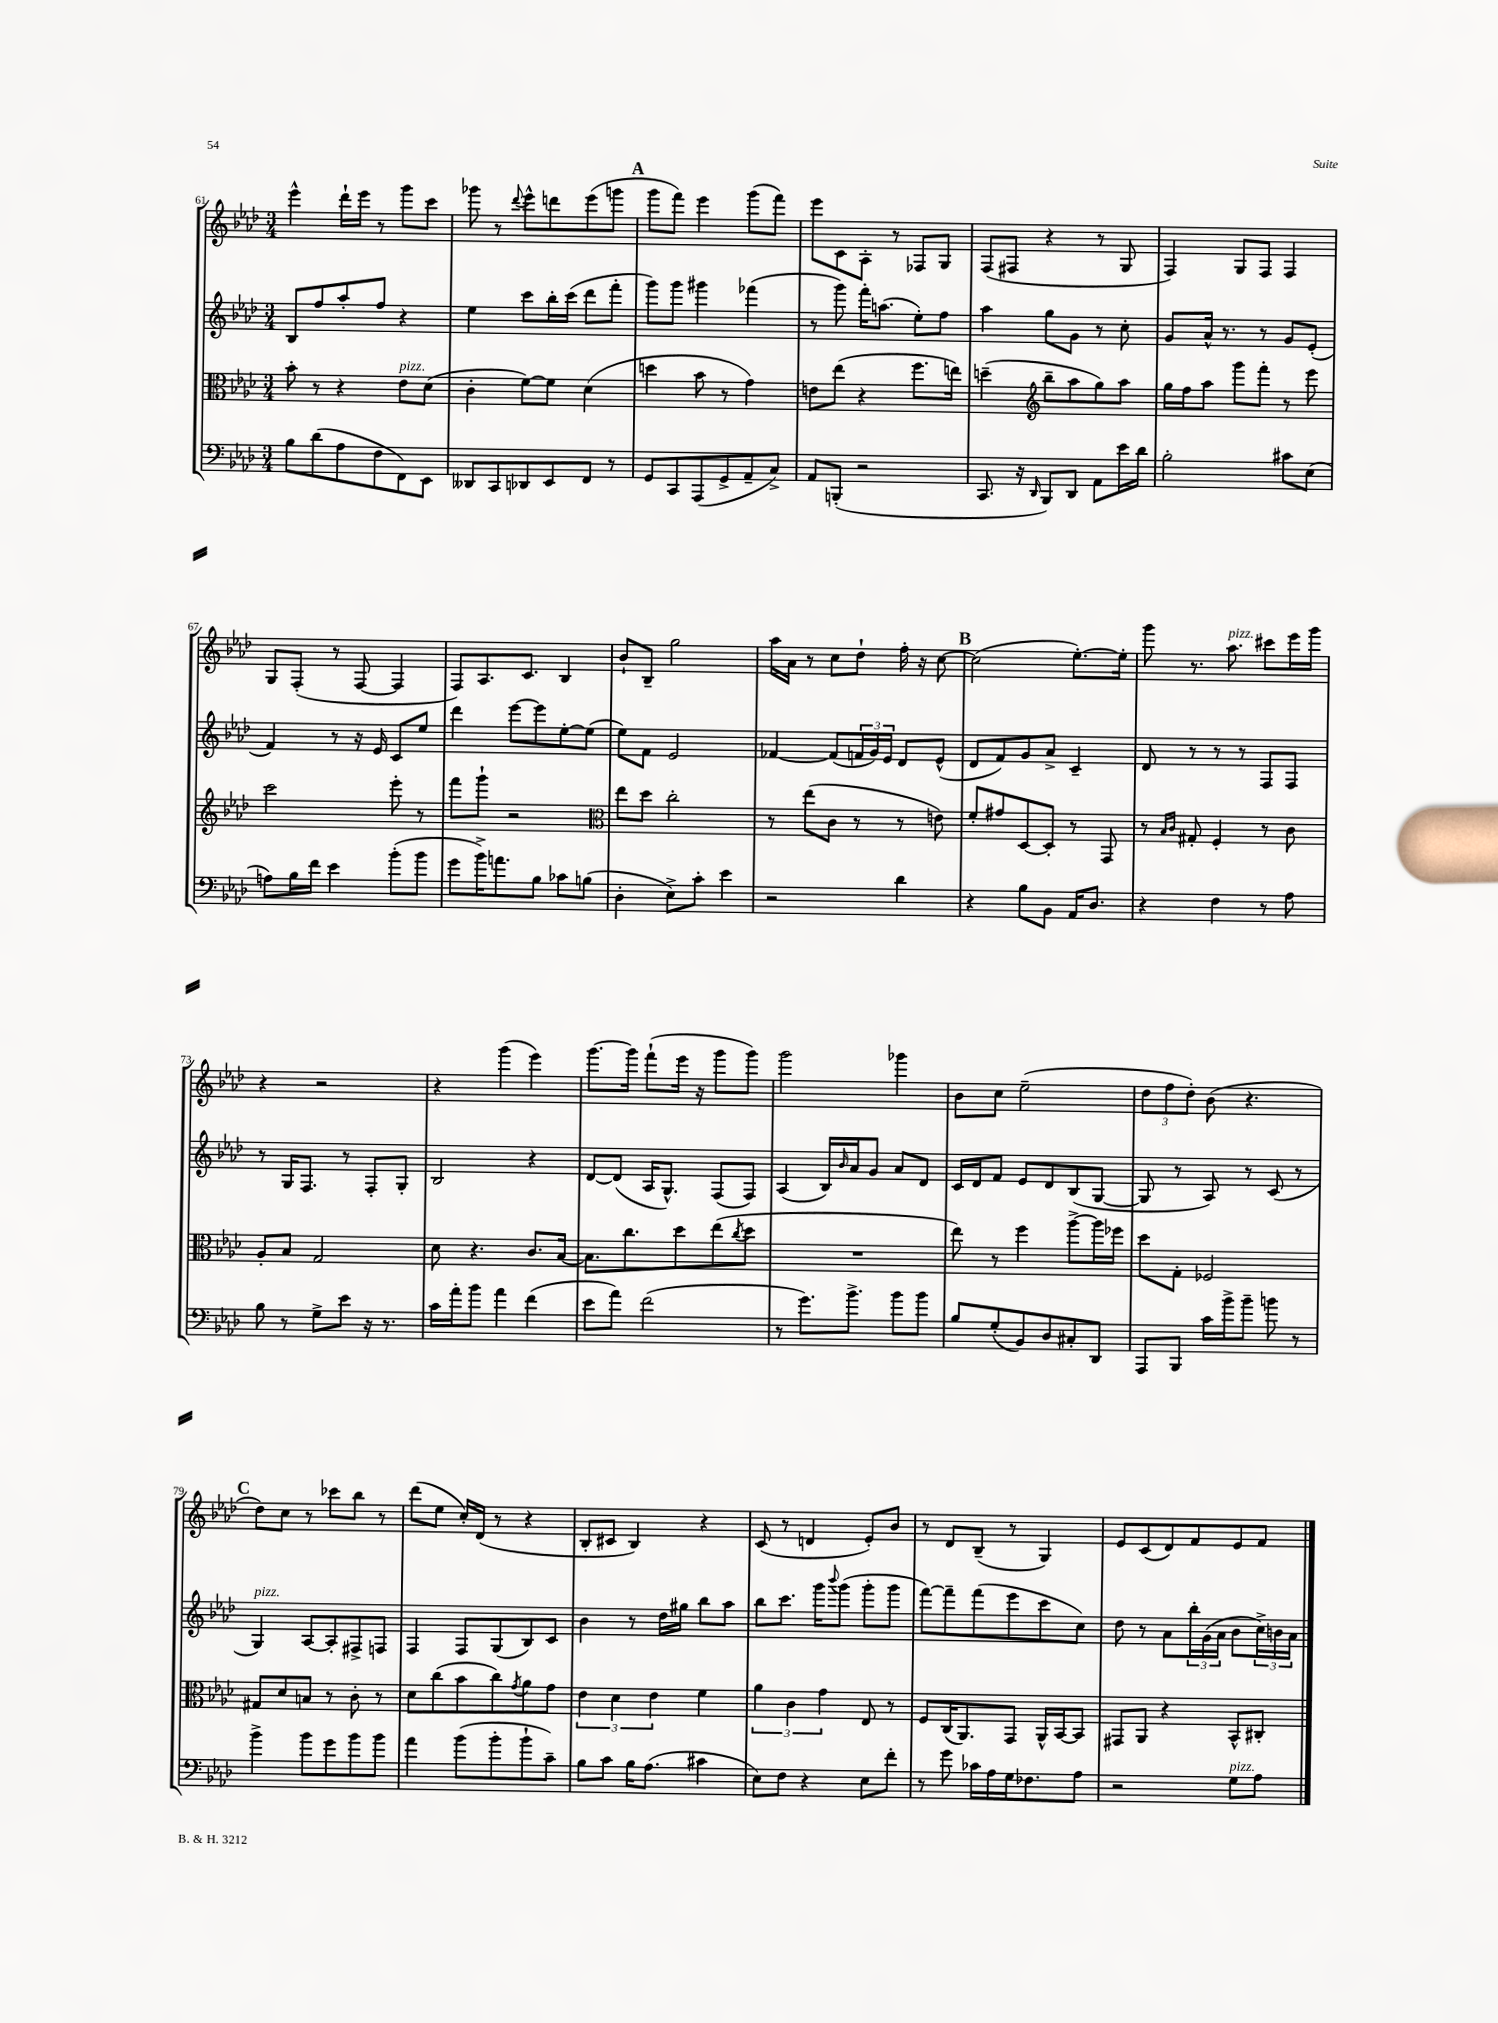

**kern	**kern	**kern	**kern
*staff4	*staff3	*staff2	*staff1
*clefF4	*clefC3	*clefG2	*clefG2
*k[b-e-a-d-]	*k[b-e-a-d-]	*k[b-e-a-d-]	*k[b-e-a-d-]
*M3/4	*M3/4	*M3/4	*M3/4
8B-	8b-'	8B-	4eee-^^
(8d-	8r	8ff	.
8A-	4r	8aa-'	16ddd-`
.	.	.	16eee-
8F	.	8ff	8r
8FF)	8e-	4r	8ggg
8EE-	(8d-	.	8ccc
=	=	=	=
8DD--	4c'	4ee-	8ggg-
8CC	.	.	8r
.	.	.	8qqddd-
8DD-	[8f)	8ccc	8eee-^^
8EE-	8f]	16bb-'	8ddd
.	.	(16ccc	.
8FF	(4d-	8ddd-	(8eee-
8r	.	8fff'	8ggg
=	=	=	=
8GG	4dd	8ggg)	8ggg
8CC	.	8ggg	8fff)
(8AAA-	8b-	4ggg#	4eee-
8GG^	8r	.	.
8AA-~	4g)	(4fff-	(8ggg
8C^)	.	.	8fff)
=	=	=	=
8AA-	8e	8r	8eee-
(8BBB'	(8ee-	8ggg)	8c
2r	4r	16fff'	8A-'
.	.	(8.aa	.
.	.	.	8r
.	8.ff	8ee-')	8F-
.	.	8ff	8G
.	16ee)	.	.
=	=	=	=
8.CC	(4dd~	4aa-	(8F
.	.	.	8F#
16r	.	.	.
*	*clefG2	*	*
16qqDD-	.	.	.
8BBB-)	8bb-~	8gg	4r
8DD-	8aa-	8g	.
8AA-	8gg)	8r	8r
16e-	8aa-	8cc'	8G
16d-	.	.	.
=	=	=	=
2B-'	16gg	8g	4F)
.	16ff	.	.
.	8aa-	16a-^^	.
.	.	8.r	.
.	8ggg	.	8G
.	8fff'	8r	8F
8c#	8r	8g	4F
(8E-	8eee-	(8e-'	.
=	=	=	=
8A)	2ccc	4f)	8G
16B-	.	.	(8F'
16f	.	.	.
4e-	.	8r	8r
.	.	16r	[8F
.	.	16e-	.
(8b-'	8eee-'	8c	4F]
8b-	8r	8ee-	.
=	=	=	=
8g	8fff	4ddd-	8F)
16b-^)	8ggg`	.	8.A-
8.a	.	.	.
.	2r	[8eee-	.
.	.	.	8.c
8B-	.	8eee-]	.
8c-	.	[8ee-'	4B-
(8B	.	(8ee-]	.
=	=	=	=
*	*clefC3	*	*
4D-'	8ee-	8ee-)	8b-`
.	8dd-	8f	8B-~
8E-^)	2cc'	2e-	2gg
8c'	.	.	.
4e-	.	.	.
=	=	=	=
2r	8r	[4f-	16aa-
.	.	.	16a-
.	(8ee-	.	8r
.	8c	(8f-]	8cc
.	8r	24f	8dd-`
.	.	24g)	.
.	.	24e-	.
4d-	8r	8d-	16ff'
.	.	.	16r
.	8e)	(8e-^^	[8cc
=	=	=	=
4r	8f'	8d-	(2cc]
.	8g#	8f)	.
8B-	[8D-	8g	.
8BB-	8D-']	8a-^	.
16AA-	8r	4c~	[8.ee-')
8.D-	.	.	.
.	8GG	.	.
.	.	.	16ee-']
=	=	=	=
4r	8r	8d-	8ggg
.	16qqB-	.	.
.	16qqc	.	.
.	8G#'	8r	8.r
4F	4F'	8r	.
.	.	.	8.aa-
.	.	8r	.
8r	8r	8F	8ccc#
8A-	8c	8F	16eee-
.	.	.	16ggg
=	=	=	=
8B-	8A-'	8r	4r
8r	8B-	16G	.
.	.	8.F	.
8G^	2G	.	2r
8e-	.	8r	.
16r	.	8F'	.
8.r	.	.	.
.	.	8G'	.
=	=	=	=
16c	8d-	2B-	4r
16a-'	.	.	.
8b-	4.r	.	.
4a-	.	.	(4ggg
(4f	8.c	4r	4eee-)
.	[16B-	.	.
=	=	=	=
8e-	8.B-]	[8d-	[8.ggg
8a-)	.	(8d-]	.
.	8.cc	.	16ggg]
(2f	.	16A-	(8fff`
.	.	8.G^^)	.
.	8dd-	.	16eee-
.	.	.	16r
.	(8ee-	(8F	8ggg
.	8qcc	.	.
.	8dd-	8F)	8ggg)
=	=	=	=
8r	2.r	(4A-	2ggg
8.g)	.	.	.
.	.	16B-)	.
.	.	16qqb-	.
8.b-^	.	16a-	.
.	.	8g	.
8b-	.	8a-	4ggg-
8b-	.	8d-	.
=	=	=	=
8B-	8ee-)	16c	8b-
.	.	16d-	.
(8G'	8r	8f	8cc
8BB-)	4ff	8e-	(2ee-~
8D-	.	8d-	.
8C#'	[8aa-^	(8B-	.
8DD-	16aa-]	[8G	.
.	16ff-	.	.
=	=	=	=
8AAA-	8dd-	8G]	12dd-
.	.	.	12ff
8BBB-	8G'	8r	.
.	.	.	12dd-')
16c	2F-	8A-)	(8b-
16b-^	.	.	.
8b-~	.	8r	4.r
8b	.	(8c	.
8r	.	8r	.
=	=	=	=
4b-^	8G#	4G)	8dd-)
.	8d-	.	8cc
8b-	8B	[8A-	8r
8g	8r	8A-']	8ccc-
8b-	8c'	8F#^	8bb-
8b-	8r	8F	8r
=	=	=	=
4a-	8d-	4F	(8ddd-
.	(8cc	.	8ee-
(8b-	8b-	8F	16cc')
.	.	.	(16d-
8b-'	8cc)	(8G	8r
.	8qg	.	.
8b-`	8a-	8B-)	4r
8c~)	8g	8c	.
=	=	=	=
8B-	6e-	4b-	8B-'
8c	.	.	8c#
.	6d-	.	.
16B-	.	8r	4B-)
(8.A-	.	.	.
.	6e-	.	.
.	.	16dd-	.
.	.	16gg#	.
4c#	4f	8bb-	4r
.	.	8aa-	.
=	=	=	=
8E-)	6a-	8bb-	(8c
8F	.	8.ccc	8r
.	6c	.	.
4r	.	.	4d
.	.	16ggg	.
.	6g	.	.
.	.	8qqbbb-	.
.	.	(8ggg	.
8E-	8E-	8ggg'	8e-')
8f'	8r	8ggg	8b-
=	=	=	=
8r	8F	[8fff)	8r
8g	(16C	8fff~]	8d-
.	8.AA-)	.	.
16c-	.	(8fff	(8B-~
16A-	.	.	.
16G	8GG	8eee-	8r
8.F-	.	.	.
.	16AA-^^	8ccc	4G)
.	[16BB-	.	.
8A-	8BB-]	8cc)	.
=	=	=	=
2r	8GG#	8dd-	8e-
.	8AA-	8r	(8c
.	4r	8a-	8d-)
.	.	24bb-'	8f
.	.	(24g	.
.	.	24a-	.
8G	8BB-^^	8b-	8e-
8A-	8C#'	24cc^)	8f
.	.	24b	.
.	.	24a-	.
==	==	==	==
*-	*-	*-	*-
